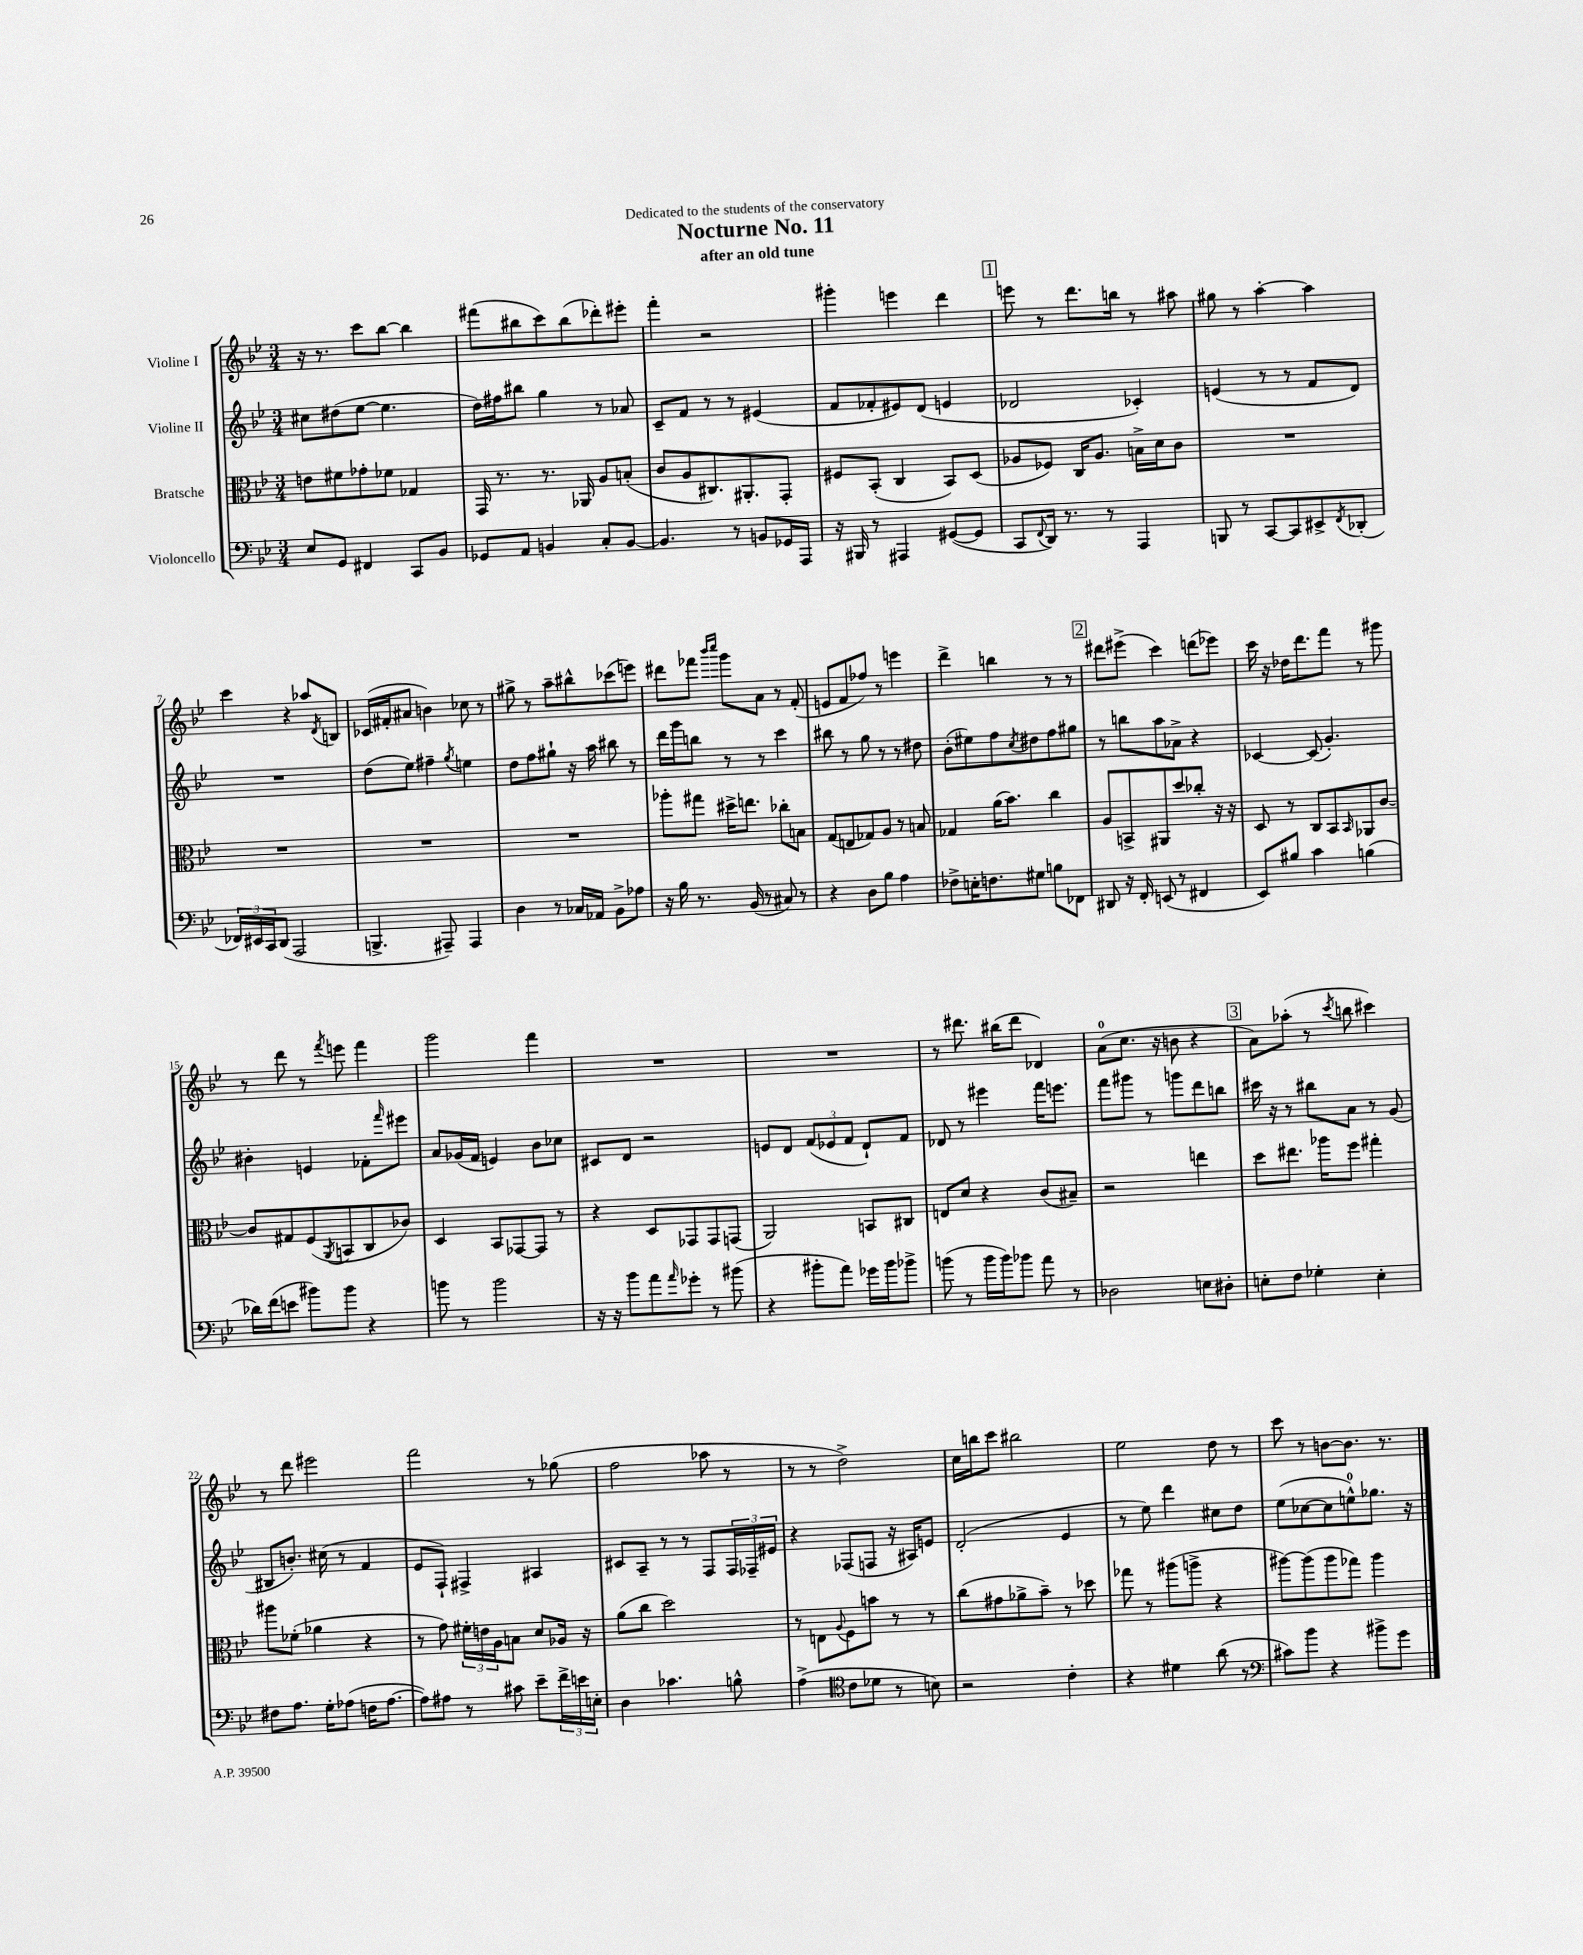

**kern	**kern	**kern	**kern
*staff4	*staff3	*staff2	*staff1
*clefF4	*clefC3	*clefG2	*clefG2
*k[b-e-]	*k[b-e-]	*k[b-e-]	*k[b-e-]
*M3/4	*M3/4	*M3/4	*M3/4
8E-/L	8e\L	8cc#\L	16r
.	.	.	8.r
8GG/J	8f#\	(8dd#\	.
4FF#/	8g-'\	[8ee-\J	8ccc\L
.	8f-\J	4.ee-\]	[8bb-\J
8CC/L	4G-/	.	4bb-\]
8BB-/J	.	.	.
=	=	=	=
8GG-/L	16GG/	16dd\LL)	(8fff#\L
.	8.r	16ff#\J	.
8AA/J	.	8bb#\J	8bb#\
4BB/	8.r	4gg\	8ccc\)
.	.	.	(8bb#\
.	16AA-/	.	.
8C'/L	8A/L	8r	8ddd-'\)
[8BB/J	(8B'/J	8a-/	8eee#'\J
=	=	=	=
4.BB/]	8c/L	8c~/L	4fff'\
.	8A/	8f/J	.
.	8.C#/)	8r	2r
8r	.	8r	.
.	8.AA#'/	.	.
8BB/L	.	(4e#/	.
16GG-/L	8GG'/J	.	.
16AAA/JJ	.	.	.
=	=	=	=
16r	8F#/L	8f/L	4ggg#'\
16BBB#/	.	.	.
8r	(8BB-'/J	8f-'/	.
4AAA#/	4C/	8e#/)	4eee\
.	.	(8d/J	.
([8GG#/L	8BB-/L)	4e/	4ddd\
8GG#/]J	(8D/J	.	.
=	=	=	=
8CC/L	8A-/L	2d-/	8eee\
8qqFF/	.	.	.
16DD/Jk)	8F-/J)	.	8r
8.r	.	.	.
.	16C/LK	.	8.ddd\L
.	8.A-/J	.	.
8r	.	.	.
.	.	.	16bb\Jk
4AAA/	16B^\LL	4c-'/)	8r
.	16d\J	.	.
.	8c\J	.	8aa#\
=	=	=	=
8BBB/	2.r	(4e/	8gg#\
8r	.	.	8r
[8CC/L	.	8r	[4aa'\
8CC/]	.	8r	.
8EE#^/	.	8f/L	4aa\]
8qFF/	.	.	.
(8DD-'/J	.	8d/J)	.
=	=	=	=
24FF-/LL)	2.r	2.r	4ccc\
24EE#/	.	.	.
24CC/J	.	.	.
(8DD/J	.	.	.
2AAA/	.	.	4r
.	.	.	8aa-/L
.	.	.	8qd/
.	.	.	8B/J
=	=	=	=
4.BBB^/	2.r	(8dd\L	(16c-/LL
.	.	.	16f#'/J
.	.	8ee-\J)	8a#/J
.	.	4ff#~\	4b\)
8AAA#~/)	.	.	.
.	.	8qgg/	.
4AAA#/	.	4ee\	8cc-\
.	.	.	8r
=	=	=	=
4D\	2.r	8dd\L	8gg#^\
.	.	8ff\	8r
8r	.	8gg#`\J	8aa~\L
16C-/LL	.	16r	8bb#^^\
16AA-/JJ	.	16aa\	.
8BB-^\L	.	8bb#\	(8ccc-\
8A-\J	.	8r	8eee\J)
=	=	=	=
16r	8aa-'\L	16ddd\LL	8ddd#\L
16B-\	.	16ggg\J	.
8.r	8gg#\J	8bb\J	8fff-\J
.	.	.	16qqbbb-/LL
.	.	.	16qqcccc/JJ
.	16dd#^\LK	8r	8ggg\L
(16BB-/	8.ee\J	.	.
8r	.	8r	8a\J
8C#/)	8cc-'\L	4ccc\	8r
8r	8B\J	.	(8f'/
=	=	=	=
4r	(8G/L	8bb#\	8e/L
.	8E/	8r	8f/
8D\L	8G-/)	8gg\	8ff-/J)
8B-\J	8A/J	8r	8r
4A\	8r	8r	4eee\
.	8B/	8dd#\	.
=	=	=	=
8F-^\L	4G-/	(8b-'\L	4ddd^\
16E'\K	.	8ee#\)	.
8.F\	.	.	.
.	(16a\LK	8ff\	4bb\
.	8.b-\J)	.	.
.	.	8qcc/	.
8G#\J	.	8dd#\	.
8B\L	4cc\	8ff\	8r
8FF-\J	.	8gg#\J	8r
=	=	=	=
8DD#/	8A/L	8r	8ddd#\L
16r	8BB^/	8bb\L	(8eee#^\J
16FF'/	.	.	.
(8EE/	8AA#/	8aa\	4ccc\)
8r	8dd/	8a-^\J	.
4FF#/	8cc-'/J	4r	(8ddd\L
.	16r	.	8eee-\J)
.	16r	.	.
=	=	=	=
8EE-/L)	8D/	[4c-/	16ccc\
.	.	.	16r
8B#/J	8r	.	16dd-\LK
.	.	.	8.ddd\
4c\	8C/L	(8c-/]	.
.	8BB-/	4.g'/)	8fff\J
.	16qqBB-/	.	.
(4B\	8AA-/	.	8r
.	[8c/J	.	8ggg#\
=	=	=	=
16d-\LL)	8c/]L	4b#'\	8r
(16f\J	.	.	.
8e\J	8G#/	.	8ddd\
8b#\L)	(8F/	4e/	8r
.	8qAA/	.	8qfff/
8b#\J	8BB/	.	8eee\
4r	8C/	8f-'\L	4fff\
.	.	16qqfff/	.
.	8c-/J)	8eee#\J	.
=	=	=	=
8b\	4D/	8a/L	2ggg\
8r	.	(16g-/L	.
.	.	16f/JJ	.
2b\	8BB-/L	4e/)	.
.	[8GG-/	.	.
.	8GG-/]J	8b-\L	4fff\
.	8r	8cc-\J	.
=	=	=	=
16r	4r	8c#/L	2.r
16r	.	.	.
8b-\L	.	8d/J	.
8a\	8D/L	2r	.
16qqa/	.	.	.
8g-'\J	8GG-/	.	.
8r	8GG-/	.	.
(8b#\	(8GG/J	.	.
=	=	=	=
4r	2AA/)	8e/L	2.r
.	.	8d/J	.
8b#'\L	.	(12f/L	.
.	.	12e-/	.
8a\J)	.	.	.
.	.	12f/J	.
16g-\LL	8BB/L	8d`/L)	.
16b#\J	.	.	.
8b-^\J	8C#/J	8f/J	.
=	=	=	=
(8b\	8E/L	8d-/	8r
8r	8d/J	8r	8.ddd#\
16b\LL	4r	4eee#\	.
16b\J)	.	.	(16bb#\LK
8b-\J	.	.	8ddd#\J
8a\	(8c/L	16fff\LK	4d-/)
.	.	8.eee\J	.
8r	8B#~/J)	.	.
=	=	=	=
2D-\	2r	8fff\L	(8a\L
.	.	8ggg#\J	8.cc\J
.	.	8r	.
.	.	.	16r
.	.	8ggg\L	8b\
8E\L	4ee\	8ddd\	4r
8D#'\J	.	8bb\J	.
=	=	=	=
8E'\L	8dd\L	16ccc#\	8a\L)
.	.	16r	.
8F\J	8.ee#\J	8r	(8aa-'\J
4G-'\	.	8bb#\L	8r
.	16aa-\LK	.	.
.	.	.	8qccc/
.	8ff\J	8a\J	8bb\
4E'\	4gg#'\	8r	4ccc#\)
.	.	(8g/	.
=	=	=	=
8F#\L	8aa#\L	8B#/L	8r
8.A\J	(8f-'\J	8.b'/J)	8ddd\
.	4a-\	.	2eee#\
16G'\LK	.	(16cc#\	.
(8A-\J	.	8r	.
16F\LK	4r	4f/	.
[8.A-\J	.	.	.
=	=	=	=
8A-\]L)	8r	8e-/L	2fff\
8A#\J	8g\)	8F`/J)	.
8r	24f#'\LL	4F#^/	.
.	24e\	.	.
.	24A\J	.	.
8c#\	8B\J	.	.
8e-~\L	8d/L	4A#/	8r
24f^\L	16A-/Jk	.	(8gg-\
24e\	.	.	.
.	16r	.	.
24E'\JJ	.	.	.
=	=	=	=
4D\	(8a\L	8c#/L	2ff\
.	8cc\J	8A~/J	.
4.c-\	2dd\)	8r	.
.	.	8r	.
.	.	8F/L	8aa-\
8B^^\	.	24F/L	8r
.	.	24F-~/	.
.	.	24e#/JJ	.
=	=	=	=
(4A^\	8r	4r	8r
.	8E\L	.	8r
*clefC4	*	*	*
.	8qqA/	.	.
8c\L	8F\	(8F-/L	2dd^\)
8d-\J	8b\J	8F/J	.
8r	8r	16r	.
.	.	16A#/LK)	.
8B\)	8r	8e/J	.
=	=	=	=
2r	(8cc\L	(2d'/	16cc\LL
.	.	.	16bb\J
.	8g#\	.	8ccc\J
.	8a-^\	.	2bb#\
.	8b-~\J)	.	.
4c'\	8r	4e-/	.
.	8dd-\	.	.
=	=	=	=
4r	8gg-\	8r	2ee-\
.	8r	8ee-\)	.
4d#\	(8aa#\L	4ddd\	.
.	8aa^\J	.	.
(8a\	4r	8cc#\L	8dd\
8r	.	8dd\J	8r
=	=	=	=
*clefF4	*	*	*
8c#\L)	[8aa#\L)	(8ee-\L	8ccc\
8b-\J	(8aa#\]	[8cc-\	8r
4r	8aa#\	8cc-\]	[8b\L
.	8gg-\J)	8ee^^\)	8.b\]J
8b#^\L	4aa#\	8.gg-\J	.
.	.	.	8.r
8g\J	.	.	.
.	.	16r	.
==	==	==	==
*-	*-	*-	*-
